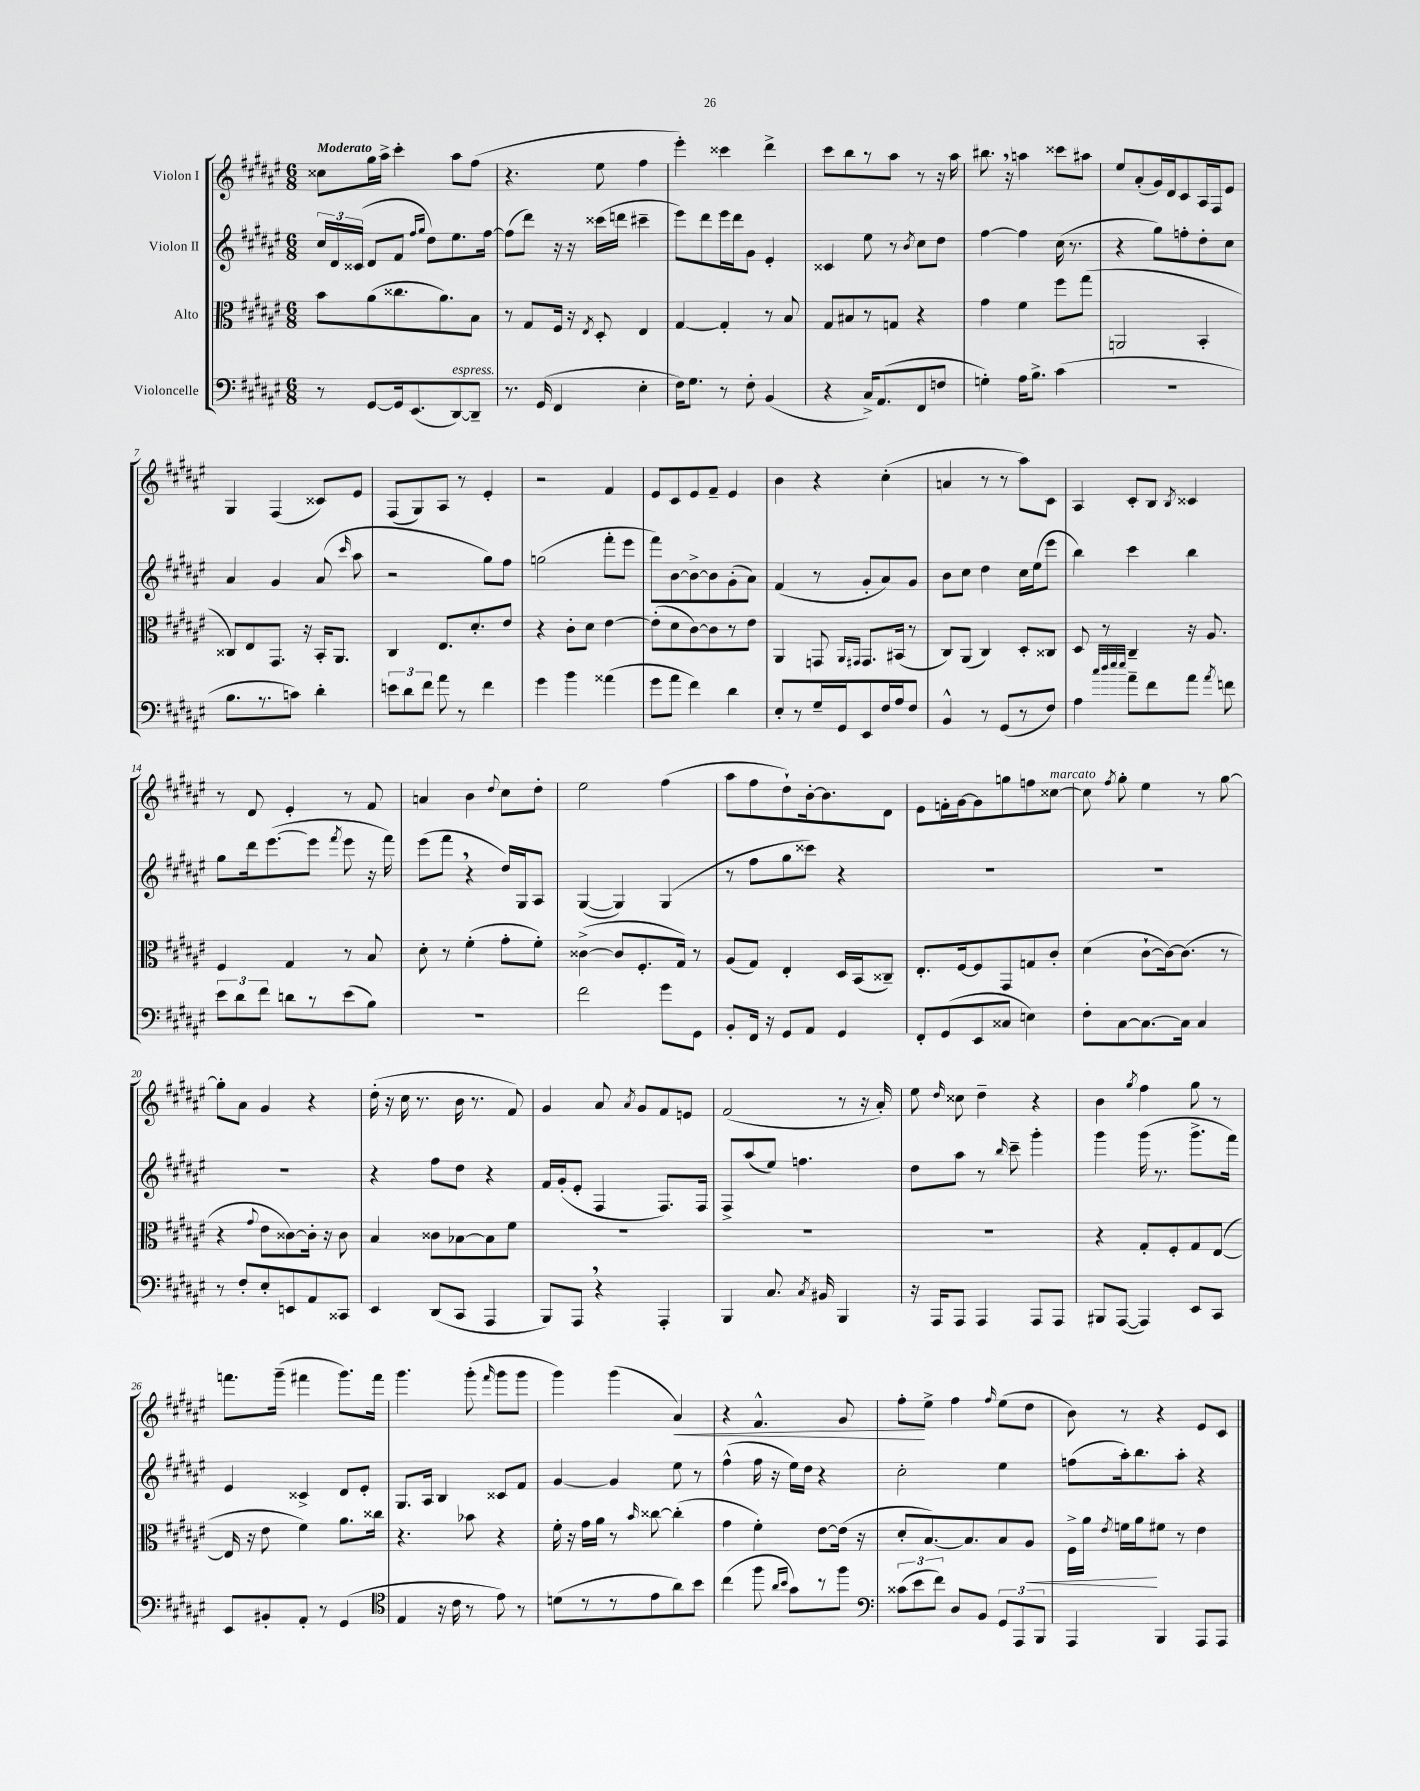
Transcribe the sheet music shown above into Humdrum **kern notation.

**kern	**kern	**kern	**kern
*staff4	*staff3	*staff2	*staff1
*clefF4	*clefC3	*clefG2	*clefG2
*k[f#c#g#d#a#e#]	*k[f#c#g#d#a#e#]	*k[f#c#g#d#a#e#]	*k[f#c#g#d#a#e#]
*M6/8	*M6/8	*M6/8	*M6/8
8r	8b	24cc#	8cc##
.	.	24d#	.
.	.	(24c##	.
[8GG#	(8a#	8d#	16gg#
.	.	.	16aa#^
16GG#]	8.cc##	8f#	4ccc#'
(8.EE#	.	.	.
.	.	16qqff#	.
.	.	16qqgg#	.
.	.	8dd#)	.
.	8.a#)	.	.
[8DD#)	.	8.ee#	8aa#
8DD#~]	8B	.	(8ff#
.	.	[16ff#	.
=	=	=	=
8.r	8r	(8ff#]	4.r
.	8G#	8ddd#)	.
(16GG#	.	.	.
4FF#	16F#	16r	.
.	16r	16r	.
.	8qE#	.	.
.	8D#'	(16ccc##	8ee#
.	.	16ddd	.
4E#'	4E#	4ccc#~	4ff#
=	=	=	=
16F#)	[4G#	8eee#)	4eee#')
8.G#	.	.	.
.	.	8ddd#	.
8r	4G#']	16eee#	4ccc##
.	.	16ddd#	.
8F#'	.	8g#	.
(4BB	8r	4e#'	4ddd#^
.	8B	.	.
=	=	=	=
4r	8G#	4c##	8ccc#
.	8B#	.	8bb
16C#^)	8r	8ee#	8r
(8.AA#	.	.	.
.	8G	8r	8aa#
.	.	8qb	.
8FF#	4r	8cc#	8r
8F	.	8dd#	16r
.	.	.	16aa#
=	=	=	=
4G')	4g#	[4ff#	8.bb#
.	.	.	16r
16A#	4f#	4ff#]	4aa
8.B^	.	.	.
(4c#	8ff#	(16cc#	8ccc##
.	.	8.r	.
.	(8gg#	.	8aa#
=	=	=	=
2.r	2AA	4r	8ee#
.	.	.	(8a#'
.	.	8gg#)	16g#)
.	.	.	16d#
.	.	8ff'	8c#
.	4BB'	8dd#'	16A#
.	.	.	16F#
.	.	8cc#	8e#
=	=	=	=
8.B	8C##)	4a#	4G#
.	8E#	.	.
8.r	.	.	.
.	8.GG#	4g#	(4F#
8c)	.	.	.
.	16r	.	.
4d#'	16BB'	(8a#	8c##)
.	8.AA#	.	.
.	.	16qqccc#	.
.	.	8aa#	8e#
=	=	=	=
12e	4C#	2r	(8F#
12d#	.	.	.
.	.	.	8G#)
12f#	.	.	.
8a#	8.E#	.	8A#
8r	.	.	8r
.	8.d#'	.	.
4f#	.	8gg#)	4e#'
.	8e#	8ff#	.
=	=	=	=
4g#	4r	(2gg	2r
4b	8c#'	.	.
.	8d#	.	.
(4a##	[4e#	8fff#'	4f#
.	.	8eee#	.
=	=	=	=
8g#	(8e#']	8fff#)	8e#
8a#	8d#	[8b	8c#
4f#)	[8c#)	8b^_	8e#
.	8c#]	8b]	8f#~
4d#	8r	(8g#'	4e#
.	8e#	8a#)	.
=	=	=	=
8E#'	4AA#	(4f#	4b
8r	.	.	.
16G#~	8GG	8r	4r
16GG#	.	.	.
.	16qqAA#	.	.
.	16qqGG#	.	.
8EE#	8.GG#	8g#'	.
16F#	.	8a#)	(4cc#'
16A#	(16BB#	.	.
8F#	8r	8g#	.
=	=	=	=
4BB^^	8C#)	8b	4a
.	(8AA#	8cc#	.
8r	4C#)	4dd#	8r
(8GG#	.	.	8r
8r	8D#'	16cc#	8aa#)
.	.	(16ee#	.
8F#)	8C##	8eee#	8c#
=	=	=	=
4A#	8D#	4bb)	4A#
.	8r	.	.
32qqcc#	.	.	.
32qqdd#	.	.	.
32qqee#	.	.	.
32qqee#	.	.	.
8a#~	4C#~	4ccc#	8c#'
8f#	.	.	8B
.	.	.	8qB
8a#	16r	4bb	4c##
.	8.A#	.	.
8qa#	.	.	.
8f	.	.	.
=	=	=	=
12e#	4F#	8gg#	8r
12d#	.	.	.
.	.	16ddd#	8d#
12f#	.	.	.
.	.	([8.eee#	.
8d	4G#	.	4e#'
8r	.	8eee#]	.
.	.	8qfff#	.
(8e#	8r	8eee#	8r
8B)	8B	16r	8f#
.	.	16fff#)	.
=	=	=	=
2.r	8d#'	(8eee#	4a
.	8r	8fff#	.
.	(4f#'	4r	4b
.	.	.	8qqdd#
.	8g#'	16dd#)	8cc#
.	.	16G#	.
.	8f#')	8A#	8dd#'
=	=	=	=
2f#	([4c##^	([4G#	2ee#
.	8c##]	4G#])	.
.	8.F#'	.	.
8g#	.	(4G#	(4ff#
.	16G#)	.	.
8GG#	8r	.	.
=	=	=	=
8BB'	(8A#	8r	8aa#
16FF#	8G#)	8ff#	8ff#
16r	.	.	.
8GG#	4E#'	8gg#	8dd#`)
8AA#	.	8ccc##)	[16b'
.	.	.	8.b]
4GG#	16D#	4r	.
.	(16BB	.	.
.	8C##~)	.	8d#
=	=	=	=
8FF#'	8.E#'	2.r	8e#
(8GG#	.	.	16f'
.	[16F#	.	[16g#
8EE#	8F#]	.	8g#]
8C##	8GG#	.	8gg
4E)	8G	.	8ff
.	8c#'	.	[8cc##
=	=	=	=
8F#'	(4d#	2.r	8cc##]
.	.	.	8qff#
[8C#	.	.	8gg#'
8.C#_	[8c#`	.	4ee#
.	16c#_)	.	.
16C#]	(8.c#]	.	.
4C#	.	.	8r
.	8r	.	[8gg#
=	=	=	=
8r	4r	2.r	8gg#']
8F#'	.	.	8a#
.	8qqg#	.	.
8E#'	8e#	.	4g#
8EE	[8c##)	.	.
8AA#	16c##']	.	4r
.	16r	.	.
8CC##	8c##	.	.
=	=	=	=
4EE#	4B	4r	(16dd#'
.	.	.	16r
.	.	.	16cc#
.	.	.	8.r
(8DD#	8c##	8ff#	.
8CC#	[8B-	8dd#	16b
.	.	.	8.r
4AAA#	8B-]	4r	.
.	8f#	.	8f#)
=	=	=	=
8BBB)	2.r	16f#	4g#
.	.	(16g#'	.
8AAA#	.	8e#'	.
4r	.	4F#	8a#
.	.	.	8qa#
.	.	.	8g#
4AAA#'	.	8.F#)	8f#
.	.	.	8e
.	.	16F#	.
=	=	=	=
4BBB	2.r	8F#^	(2f#
.	.	(8aa#	.
8.C#	.	8ee#)	.
.	.	4.ff	.
8qC#	.	.	.
16BB#	.	.	.
4BBB	.	.	8r
.	.	.	16r
.	.	.	16a#')
=	=	=	=
16r	2.r	8dd#	8ee#
16AAA#	.	.	.
.	.	.	16qqdd#
8AAA#	.	8aa#	8cc##
4AAA#	.	8r	4dd#~
.	.	16qqbb	.
.	.	8ccc#~	.
8AAA#	.	4ggg#'	4r
8AAA#	.	.	.
=	=	=	=
8BBB#	4r	4ggg#	4b
([8AAA#	.	.	.
.	.	.	8qgg#
4AAA#])	8G#'	(16ggg#	4ff#
.	.	8.r	.
.	8F#'	.	.
8EE#	8G#	8.ggg#^	8gg#
8CC#	([8E#	.	8r
.	.	16fff#)	.
=	=	=	=
8EE#	16E#]	4e#	8.fff
.	16r	.	.
8BB#'	8e#	.	.
.	.	.	(16ggg#~
8AA#'	4f#)	4c##^	4fff#
8r	.	.	.
(4GG#	8.a#	8d#	8.ggg#)
.	.	8e#'	.
.	16cc##	.	16fff#
=	=	=	=
*clefC4	*	*	*
4E#	4.r	8.G#	4.ggg#
.	.	16A#	.
16r	.	4B	.
16c#	.	.	.
8r	8b-	.	(8ggg#'
.	.	.	16qqfff#
8e#)	4r	8c##	8ggg#
8r	.	8f#	8ggg#
=	=	=	=
(8d	16f#'	[4g#	4ggg#)
.	16r	.	.
8r	16g#	.	.
.	16a#	.	.
8r	8r	4g#]	(4ggg#
.	16qqb	.	.
8e#	[8cc##	.	.
8a#)	(4cc##']	8ee#	4a#)
8b	.	8r	.
=	=	=	=
(4cc#	4g#	(4ff#^^	4r
8ff#	4f#')	16ff#	4.f#^^
.	.	16r	.
16qqa#	.	.	.
16qqb	.	.	.
8g#)	.	16ee#)	.
.	.	16dd#	.
8r	[8e#	4r	.
8ff#	(16e#]	.	8g#
.	16r	.	.
=	=	=	=
*clefF4	*	*	*
(12c##	8d#'	2cc#'	8ff#'
12e#	.	.	.
.	[8.B)	.	8ee#^
12f#)	.	.	.
8D#	.	.	4ff#
.	8.B]	.	.
8BB	.	.	.
.	.	.	16qqff#
12GG#	8B	4ee#	(8ee#
12AAA#	.	.	.
.	8A#	.	8dd#
12BBB	.	.	.
=	=	=	=
4AAA#	16F#^	(8ff	8b)
.	16a#	.	.
.	8qe#	.	.
.	16f	16aa#')	8r
.	16a#	8.bb	.
4BBB	8f#	.	4r
.	8r	8aa#'	.
8AAA#	4e#	4r	8e#
8AAA#	.	.	8c#
==	==	==	==
*-	*-	*-	*-
